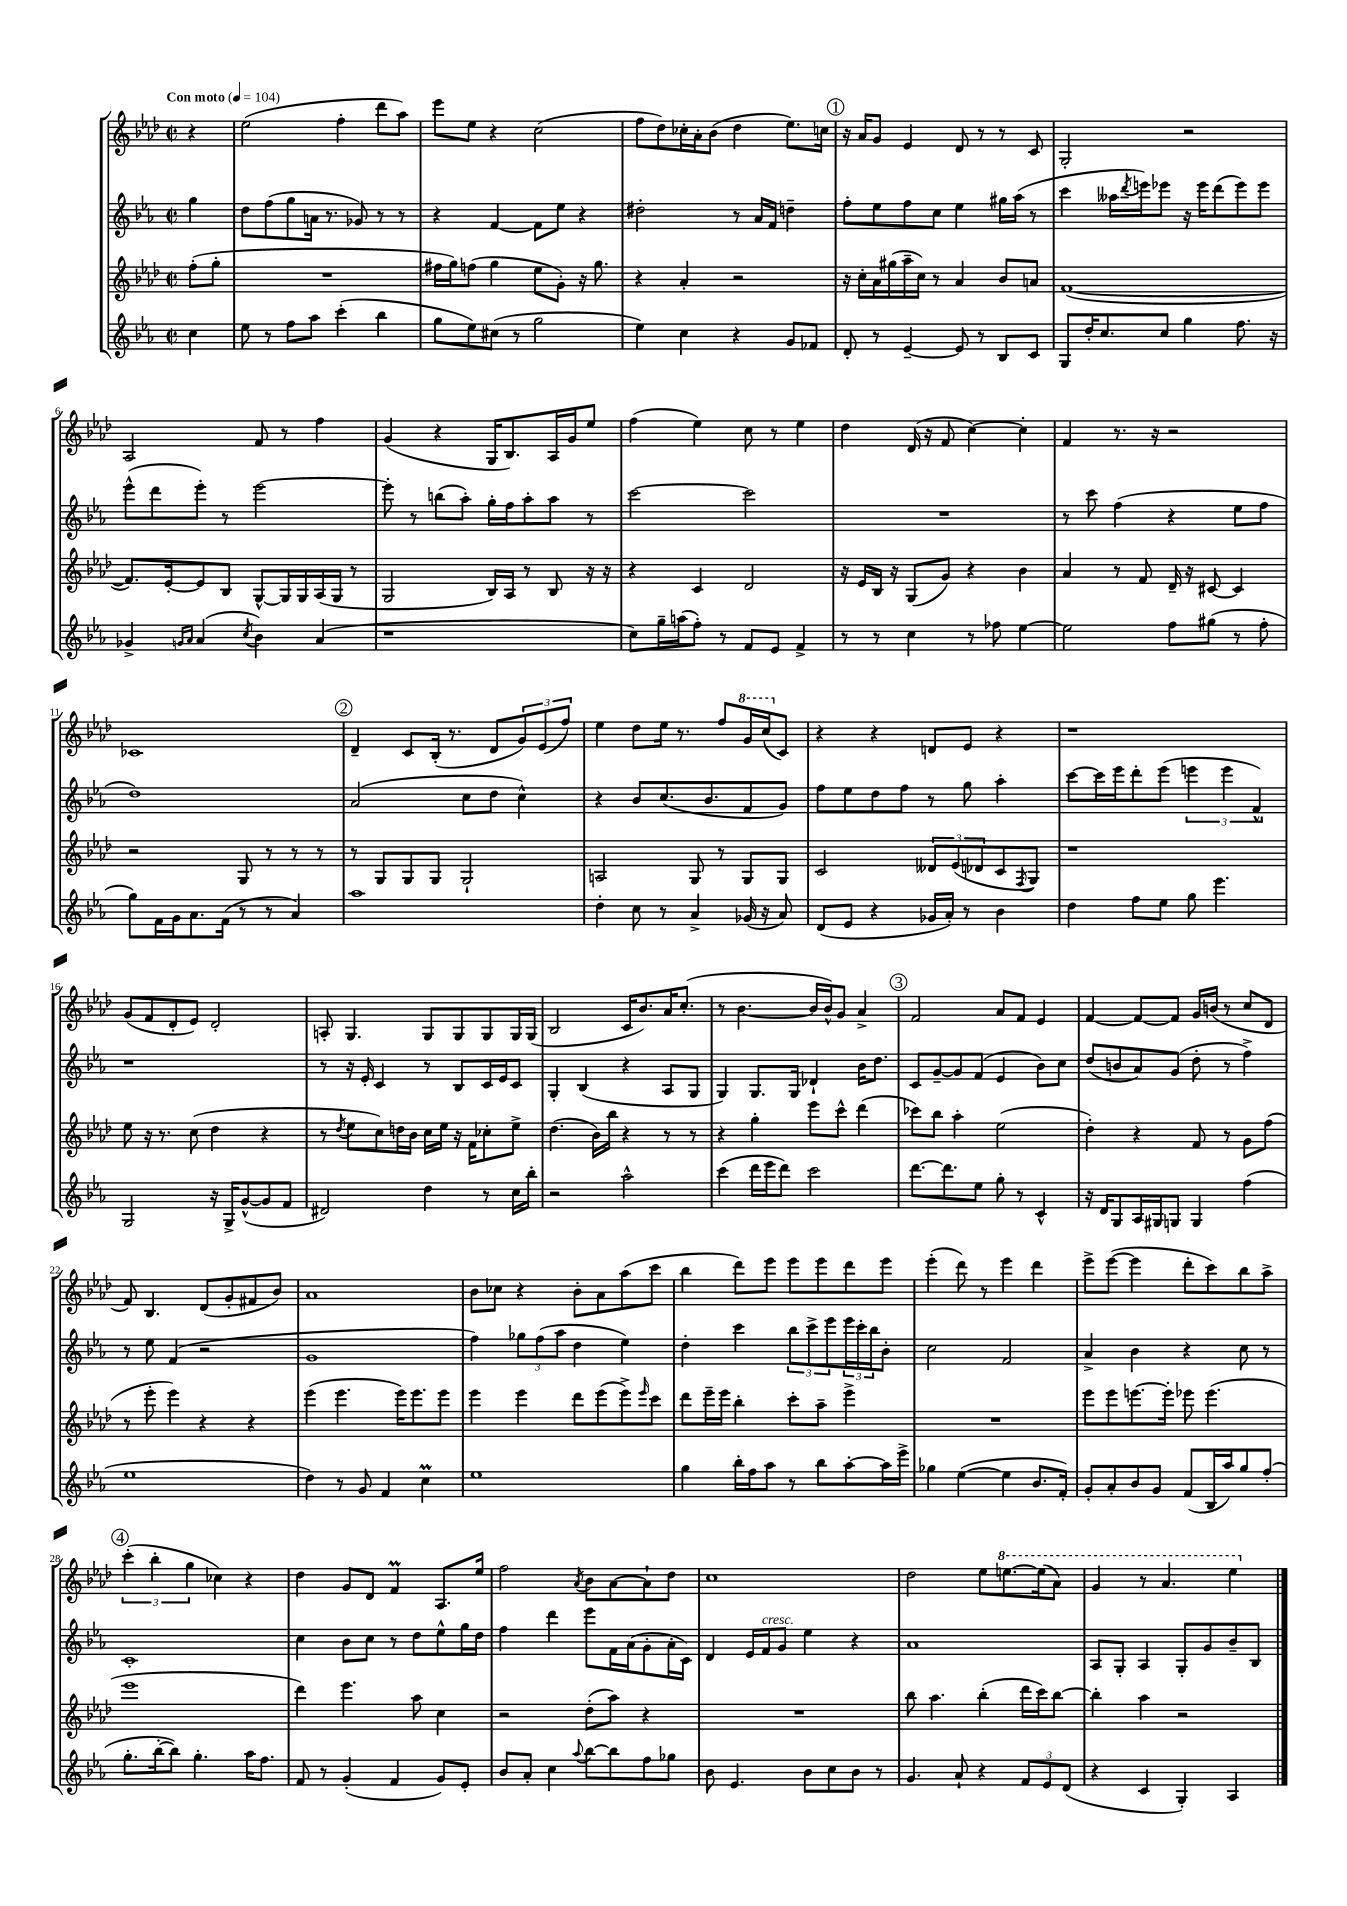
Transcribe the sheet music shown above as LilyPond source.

<<
\new StaffGroup <<
\new Staff = "s0" {
    \clef treble \key aes \major \defaultTimeSignature \time 2/2 \partial 4 \tempo "Con moto" 4 = 104
    r4 |
    ees''2( f''4-. des'''8 aes''8) |
    ees'''8 ees''8 r4 c''2( |
    f''8 des''8) ces''16-. aes'16-. bes'8( des''4 ees''8.) c''16 |
    \mark \markup { \circle "1" } r16 aes'16 g'8 ees'4 des'8 r8 r8 c'8 |
    g2-. r2 |
    aes2 f'8 r8 f''4 |
    g'4( r4 g16 bes8.) aes16 g'16 ees''8 |
    f''4( ees''4) c''8 r8 ees''4 |
    des''4 des'16( r16 f'8 c''4~) c''4-. |
    f'4 r8. r16 r2 |
    ces'1 |
    \mark \markup { \circle "2" } des'4-- c'8 bes16-.( r8. des'8 \tuplet 3/2 { g'8) ees'8( f''8) } |
    ees''4 des''8 ees''16 r8. f''8 \ottava #1 g''16 c'''16( \ottava #0 c'8) |
    r4 r4 d'8 ees'8 r4 |
    r1 |
    g'8( f'8 des'8-. ees'8) des'2-. |
    a8-. g4. g8 g8 g8 g16 g16( |
    bes2 c'16 bes'8.) aes'16 c''8.-.( |
    r8 bes'4.~ bes'16 bes'16-^) g'8 aes'4-> |
    \mark \markup { \circle "3" } f'2 aes'8 f'8 ees'4 |
    f'4~ f'8~ f'8 g'16 b'16( r8 c''8 des'8 |
    f'8) bes4. des'8( g'8-. fis'8 bes'8) |
    aes'1 |
    bes'8 ces''8 r4 bes'8-. aes'8 aes''8( c'''8 |
    bes''4 des'''8) ees'''8 ees'''8 ees'''8 des'''8 ees'''8 |
    ees'''4-.( des'''8) r8 ees'''4 des'''4 |
    ees'''8-> ees'''8~( ees'''4 des'''8-. c'''8) bes''8 aes''8-> |
    \mark \markup { \circle "4" } \tuplet 3/2 { c'''4-.( bes''4-. g''4 } ces''4) r4 |
    des''4 g'8 des'8 f'4\prall aes8. ees''16 |
    f''2 \acciaccatura { aes'8 } bes'8 aes'8~ aes'8-! des''8 |
    c''1 |
    des''2 ees''8 \ottava #1 e'''8.~ e'''16( aes''8) |
    g''4 r8 aes''4. ees'''4 \ottava #0 \bar "|." |
}
\new Staff = "s1" {
    \clef treble \key ees \major \defaultTimeSignature \time 2/2 \partial 4
    g''4 |
    d''8 f''8( g''8 a'16 r8. ges'8) r8 r8 |
    r4 f'4~ f'8 ees''8 r4 |
    dis''2-. r8 aes'16 f'16 d''4-- |
    \mark \markup { \circle "1" } f''8-. ees''8 f''8 c''8 ees''4 gis''16 aes''16( r8 |
    c'''4 aeses''16 \acciaccatura { d'''8 } e'''16) ees'''8 r16 ees'''16 d'''8( ees'''8) ees'''8 |
    ees'''8-^( d'''8 ees'''8-.) r8 ees'''2~ |
    ees'''8-. r8 b''8( aes''8-.) g''16-. f''16 aes''8-. aes''8 r8 |
    c'''2~ c'''2 |
    R1 |
    r8 c'''8 f''4( r4 ees''8 f''8 |
    d''1) |
    \mark \markup { \circle "2" } aes'2( c''8 d''8 c''4-^) |
    r4 bes'8 c''8.( bes'8. f'8 g'8) |
    f''8 ees''8 d''8 f''8 r8 g''8 aes''4-. |
    c'''8~ c'''16 ees'''16 d'''8-. ees'''8( \tuplet 3/2 { e'''4 e'''4 f'4-^) } |
    r1 |
    r8 r16 ees'16-. c'4 r8 bes8 c'16 ees'16 c'8 |
    g4-. bes4( r4 aes8 g8 |
    g4) g8. g16 des'4-! bes'16 d''8. |
    \mark \markup { \circle "3" } c'8 g'8~-- g'8 f'8( ees'4 bes'8) c''8 |
    d''8( b'8 aes'8) g'8( d''8-. r8 f''4->) |
    r8 ees''8 f'4( r2 |
    g'1 |
    f''4) \tuplet 3/2 { ges''8 f''8( aes''8 } d''4 ees''4) |
    d''4-. c'''4 \tuplet 3/2 { bes''8 c'''8-> ees'''8 } \tuplet 3/2 { ees'''16 c'''16-. bes''16 } bes'8-. |
    c''2 f'2 |
    aes'4-> bes'4 r4 c''8 r8 |
    \mark \markup { \circle "4" } c'1-. |
    c''4 bes'8 c''8 r8 d''8 ees''8-^ g''16 d''16 |
    f''4 d'''4 ees'''8 f'16 aes'16( g'8-. aes'16-. c'16) |
    d'4 ees'16 f'16^\markup { \italic "cresc." } g'8 ees''4 r4 |
    aes'1 |
    aes8 g8-. aes4 g8-. g'8 bes'8-- bes8 \bar "|." |
}
\new Staff = "s2" {
    \clef treble \key aes \major \defaultTimeSignature \time 2/2 \partial 4
    f''8-.( g''8-. |
    R1 |
    fis''16 g''16) f''8( g''4 ees''8 g'8-.) r16 g''8. |
    r4 aes'4-. r2 |
    \mark \markup { \circle "1" } r16 c''16-. aes'16 gis''16( aes''16-- c''16) r8 aes'4 bes'8 a'8 |
    f'1~( |
    f'8.) ees'16~-. ees'8 bes8 g8~-^ g16 g16 aes16( g16 r8 |
    g2 bes16) aes16 r8 bes8 r16 r16 |
    r4 c'4 des'2 |
    r16 ees'16 bes16 r16 g8( g'8) r4 bes'4 |
    aes'4 r8 f'8 des'16-- r16 cis'8~ cis'4 |
    r2 g8 r8 r8 r8 |
    \mark \markup { \circle "2" } r8 g8 g8 g8 g2-! |
    a2 g8 r8 g8 g8 |
    c'2 \tuplet 3/2 { deses'8 ees'8( des'8 } c'8 \acciaccatura { f8 } g8) |
    r1 |
    ees''8 r16 r8. c''8( des''4 r4 |
    r8 \acciaccatura { des''8 } ees''8 c''8) d''16 bes'16 c''16 ees''16 r16 f'16 ces''8-. ees''8-> |
    des''4.( bes'16) bes''16 r4 r8 r8 |
    r4 g''4-. ees'''8 c'''8-^ des'''4( |
    \mark \markup { \circle "3" } ces'''8) bes''8 aes''4-. ees''2( |
    des''4-.) r4 f'8 r8 g'8 f''8( |
    r8 ees'''8-. ees'''4) r4 r4 |
    ees'''4( ees'''4. ees'''16) ees'''8. ees'''8 |
    ees'''4 ees'''4 des'''8 ees'''8( ees'''8->) \grace { ees'''16 } c'''8 |
    des'''8 ees'''16-- ees'''16 bes''4-. c'''8-. aes''8-- ees'''4-> |
    R1 |
    ees'''8 ees'''8 e'''8.~ e'''16-. ees'''8 ees'''4.( |
    \mark \markup { \circle "4" } ees'''1 |
    des'''4) ees'''4. aes''8 c''4 |
    r2 des''8-.( aes''8) r4 |
    R1 |
    bes''8 aes''4. bes''4-.( des'''16 c'''16) bes''8~ |
    bes''4-. aes''4 r2 \bar "|." |
}
\new Staff = "s3" {
    \clef treble \key ees \major \defaultTimeSignature \time 2/2 \partial 4
    c''4 |
    ees''8 r8 f''8 aes''8 c'''4-.( bes''4 |
    g''8 ees''8) cis''8( r8 g''2 |
    ees''4) c''4 r4 g'8 fes'8 |
    \mark \markup { \circle "1" } d'8-. r8 ees'4~-- ees'8 r8 bes8 c'8 |
    g8 d''16-. c''8. c''8 g''4 f''8. r16 |
    ges'4-> \grace { g'16 aes'16 } aes'4( \acciaccatura { c''8 } bes'4) aes'4( |
    r1 |
    c''8) g''16-- a''16( f''8-.) r8 f'8 ees'8 f'4-> |
    r8 r8 c''4 r8 fes''8 ees''4~ |
    ees''2 f''8 gis''8( r8 f''8-. |
    g''8) f'16 g'16 aes'8. f'16( r8 r8 aes'4) |
    \mark \markup { \circle "2" } aes''1 |
    d''4-. c''8 r8 aes'4-> ges'16( r16 aes'8) |
    d'8( ees'8 r4 ges'16 aes'16-.) r8 bes'4 |
    d''4 f''8 ees''8 g''8 ees'''4. |
    g2 r16 g16-> g'8~-^( g'8 f'8 |
    dis'2) d''4 r8 c''16 bes''16-. |
    r2 aes''2-^ |
    c'''4( d'''16 ees'''16 d'''8) c'''2 |
    \mark \markup { \circle "3" } d'''8.~ d'''8. ees''8 g''8-. r8 c'4-^ |
    r16 d'16 g8 aes16 gis16 g8 g4 f''4( |
    ees''1 |
    d''4) r8 g'8 f'4 c''4\prall |
    ees''1 |
    g''4 bes''16-. f''16 aes''8 r8 bes''8 aes''8~-. aes''16 ees'''16-> |
    ges''4 ees''4~( ees''4 bes'8. f'16-.) |
    g'8-. aes'8-. bes'8 g'8 f'8( bes16 aes''16) g''8 f''8-.( |
    \mark \markup { \circle "4" } g''8.-. bes''16~-. bes''8) g''4.-. aes''16 f''8. |
    f'8 r8 g'4-.( f'4 g'8) ees'8-. |
    bes'8 aes'8-. c''4 \appoggiatura { aes''8 } bes''8~ bes''8 f''8 ges''8 |
    bes'8 ees'4. bes'8 c''8 bes'8 r8 |
    g'4. aes'8-! r4 \tuplet 3/2 { f'8 ees'8 d'8( } |
    r4 c'4 g4-.) aes4 \bar "|." |
}
>>
>>
